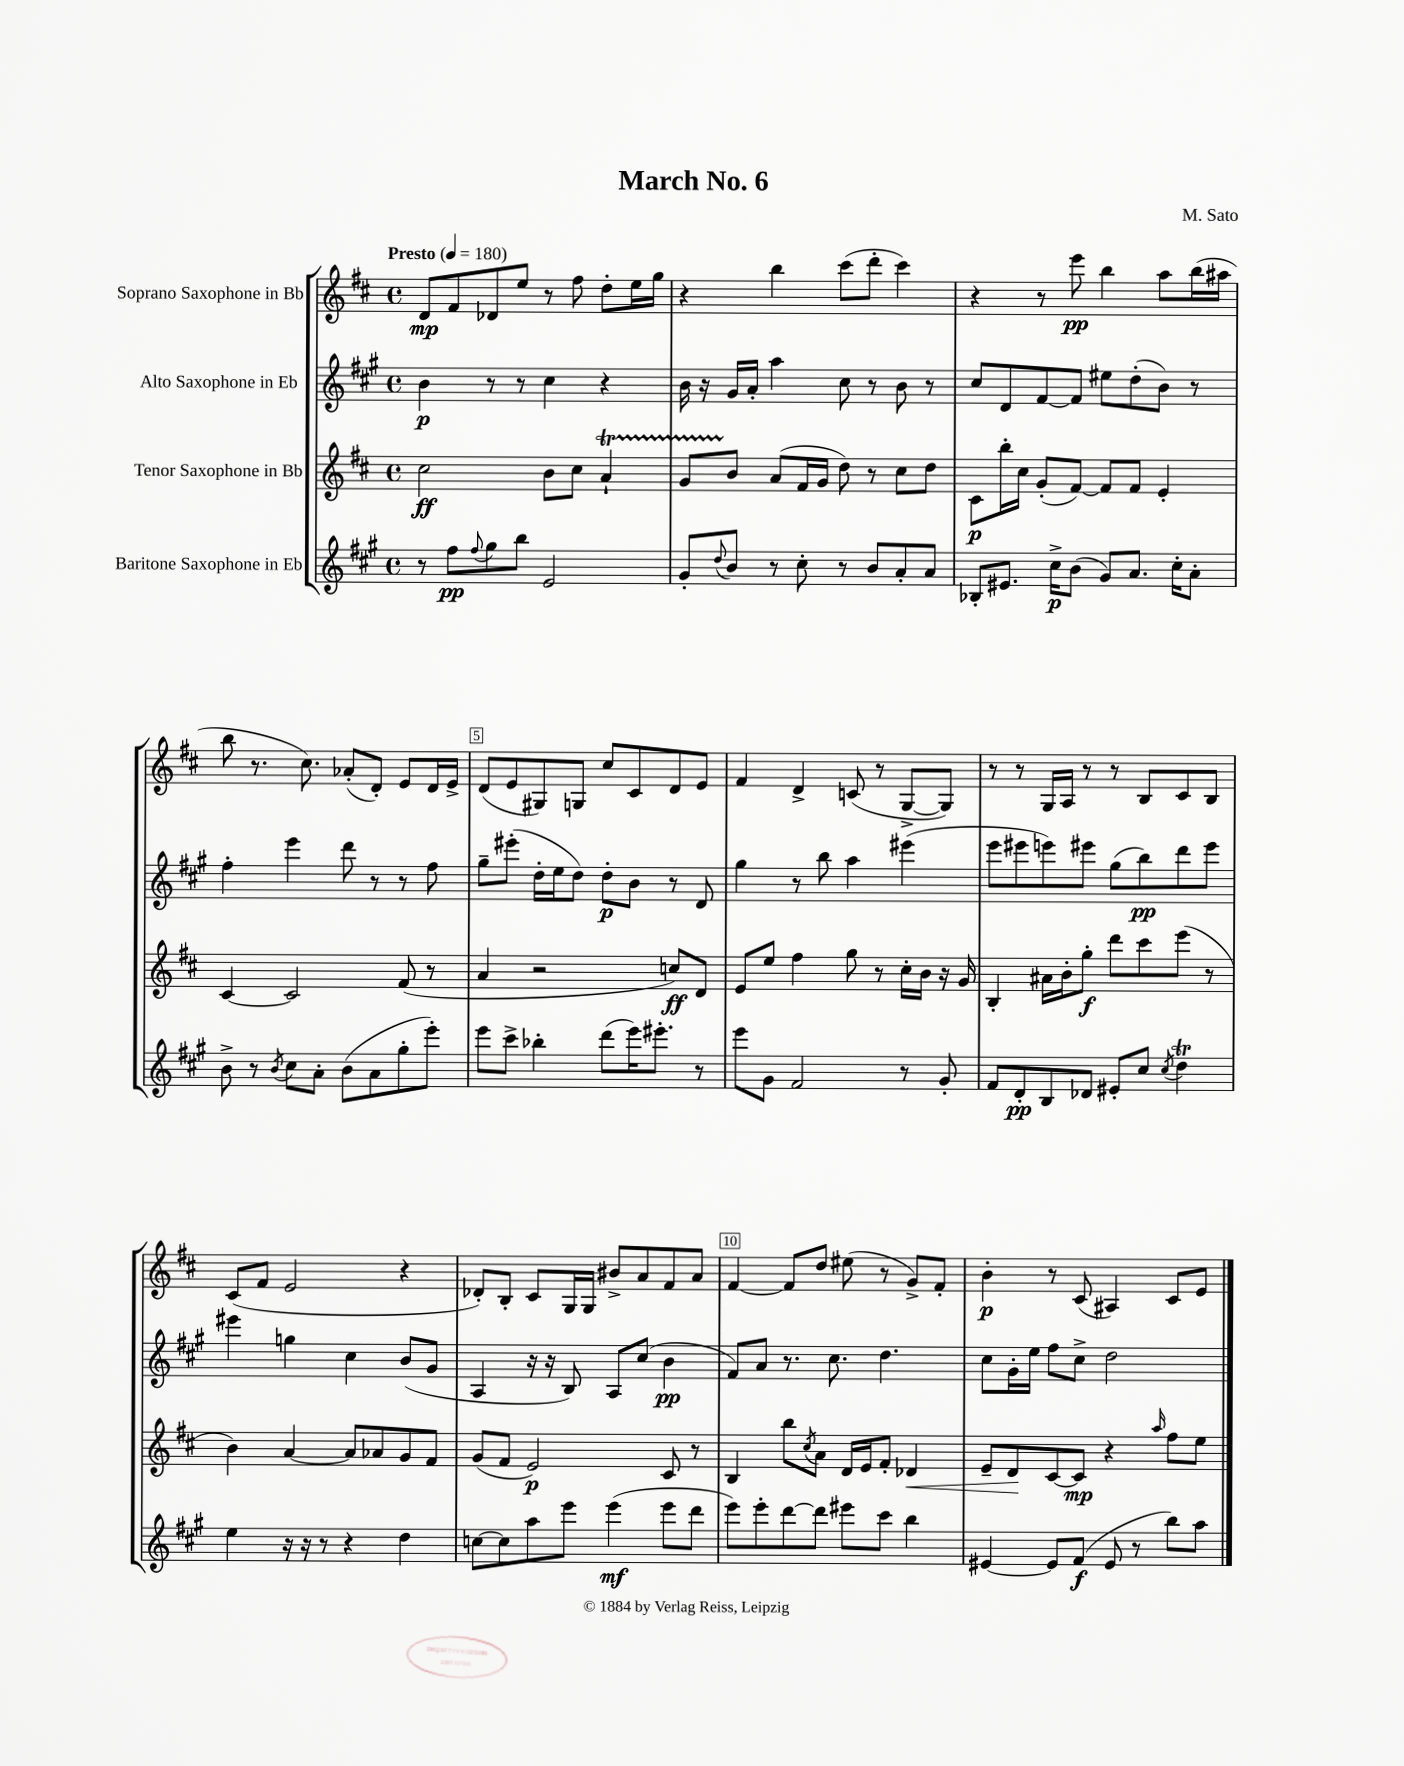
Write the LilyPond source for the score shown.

\header { title = "March No. 6" composer = "M. Sato" }
<<
\new StaffGroup <<
\new Staff = "s0" \with { instrumentName = "Soprano Saxophone in Bb" } {
    \clef treble \key d \major \defaultTimeSignature \time 4/4 \tempo "Presto" 4 = 180
    d'8\mp fis'8 des'8 e''8 r8 fis''8 d''8-. e''16 g''16 |
    r4 b''4 cis'''8( d'''8-. cis'''4) |
    r4 r8 e'''8\pp b''4 a''8 b''16( ais''16 |
    b''8 r8. cis''8.) aes'8-.( d'8-.) e'8 d'16 e'16-> |
    d'8( e'8 gis8) g8 cis''8 cis'8 d'8 e'8 |
    fis'4 d'4-> c'8( r8 g8~-> g8) |
    r8 r8 g16 a16 r8 r8 b8 cis'8 b8 |
    cis'8( fis'8 e'2 r4 |
    des'8-.) b8-. cis'8 g16 g16 bis'8-> a'8 fis'8 a'8 |
    fis'4~ fis'8 d''8 eis''8( r8 g'8->) fis'8-. |
    b'4-.\p r8 cis'8( ais4) cis'8 e'8 \bar "|." |
}
\new Staff = "s1" \with { instrumentName = "Alto Saxophone in Eb" } {
    \clef treble \key a \major \defaultTimeSignature \time 4/4
    b'4\p r8 r8 cis''4 r4 |
    b'16 r16 gis'16 a'16-. a''4 cis''8 r8 b'8 r8 |
    cis''8 d'8 fis'8~ fis'8 eis''8 d''8-.( b'8) r8 |
    fis''4-. e'''4 d'''8 r8 r8 fis''8 |
    gis''8-- eis'''8-.( d''16-. e''16 d''8) d''8-.\p b'8 r8 d'8 |
    gis''4 r8 b''8 a''4 eis'''4( |
    e'''8 eis'''8 e'''8) eis'''8 gis''8( b''8\pp) d'''8 eis'''8 |
    eis'''4 g''4 cis''4 b'8( gis'8 |
    a4 r16 r16 b8) a8 cis''8( b'4\pp |
    fis'8) a'8 r8. cis''8. d''4. |
    cis''8 gis'16-. e''16 fis''8 cis''8-> d''2 \bar "|." |
}
\new Staff = "s2" \with { instrumentName = "Tenor Saxophone in Bb" } {
    \clef treble \key d \major \defaultTimeSignature \time 4/4
    cis''2\ff b'8 cis''8 a'4-!\startTrillSpan |
    g'8 b'8\stopTrillSpan a'8( fis'16 g'16 d''8) r8 cis''8 d''8 |
    cis'8\p b''16-. cis''16 g'8-.( fis'8~) fis'8 fis'8 e'4-. |
    cis'4~ cis'2 fis'8( r8 |
    a'4 r2 c''8\ff) d'8 |
    e'8 e''8 fis''4 g''8 r8 cis''16-. b'16 r16 g'16 |
    b4-. ais'16 b'16-. g''8-.\f d'''8 cis'''8 e'''8( r8 |
    b'4) a'4~ a'8 aes'8 g'8 fis'8 |
    g'8( fis'8 e'2\p) cis'8 r8 |
    b4 b''8 \acciaccatura { cis''8 } a'8 d'16 e'16 fis'8-. des'4\< |
    e'8-- d'8\! cis'8~ cis'8\mp r4 \grace { a''16 } fis''8 e''8 \bar "|." |
}
\new Staff = "s3" \with { instrumentName = "Baritone Saxophone in Eb" } {
    \clef treble \key a \major \defaultTimeSignature \time 4/4
    r8 fis''8\pp \appoggiatura { fis''8 } gis''8 b''8 e'2 |
    gis'8-. \appoggiatura { d''8 } b'8 r8 cis''8-. r8 b'8 a'8-. a'8 |
    bes8-. eis'8. cis''16->\p b'8( gis'8) a'8. cis''16-. a'8-. |
    b'8-> r8 \acciaccatura { b'8 } cis''8 a'8-. b'8( a'8 gis''8-. e'''8-.) |
    e'''8 cis'''8-> bes''4-. d'''8( e'''16) eis'''8.-. r8 |
    e'''8 gis'8 fis'2 r8 gis'8-. |
    fis'8 d'8-.\pp b8 des'8 eis'8-. cis''8 \acciaccatura { cis''8 } d''4\trill |
    e''4 r16 r16 r8 r4 d''4 |
    c''8~ c''8 a''8 e'''8 e'''4\mf( e'''8 d'''8 |
    e'''8) e'''8-. d'''8~ d'''8 eis'''8 cis'''8 b''4 |
    eis'4~ eis'8 fis'8\f( eis'8 r8 b''8) a''8 \bar "|." |
}
>>
>>
\layout { \context { \Score \override BarNumber.break-visibility = ##(#f #t #t) barNumberVisibility = #(every-nth-bar-number-visible 5) \override BarNumber.stencil = #(make-stencil-boxer 0.1 0.3 ly:text-interface::print) } }
